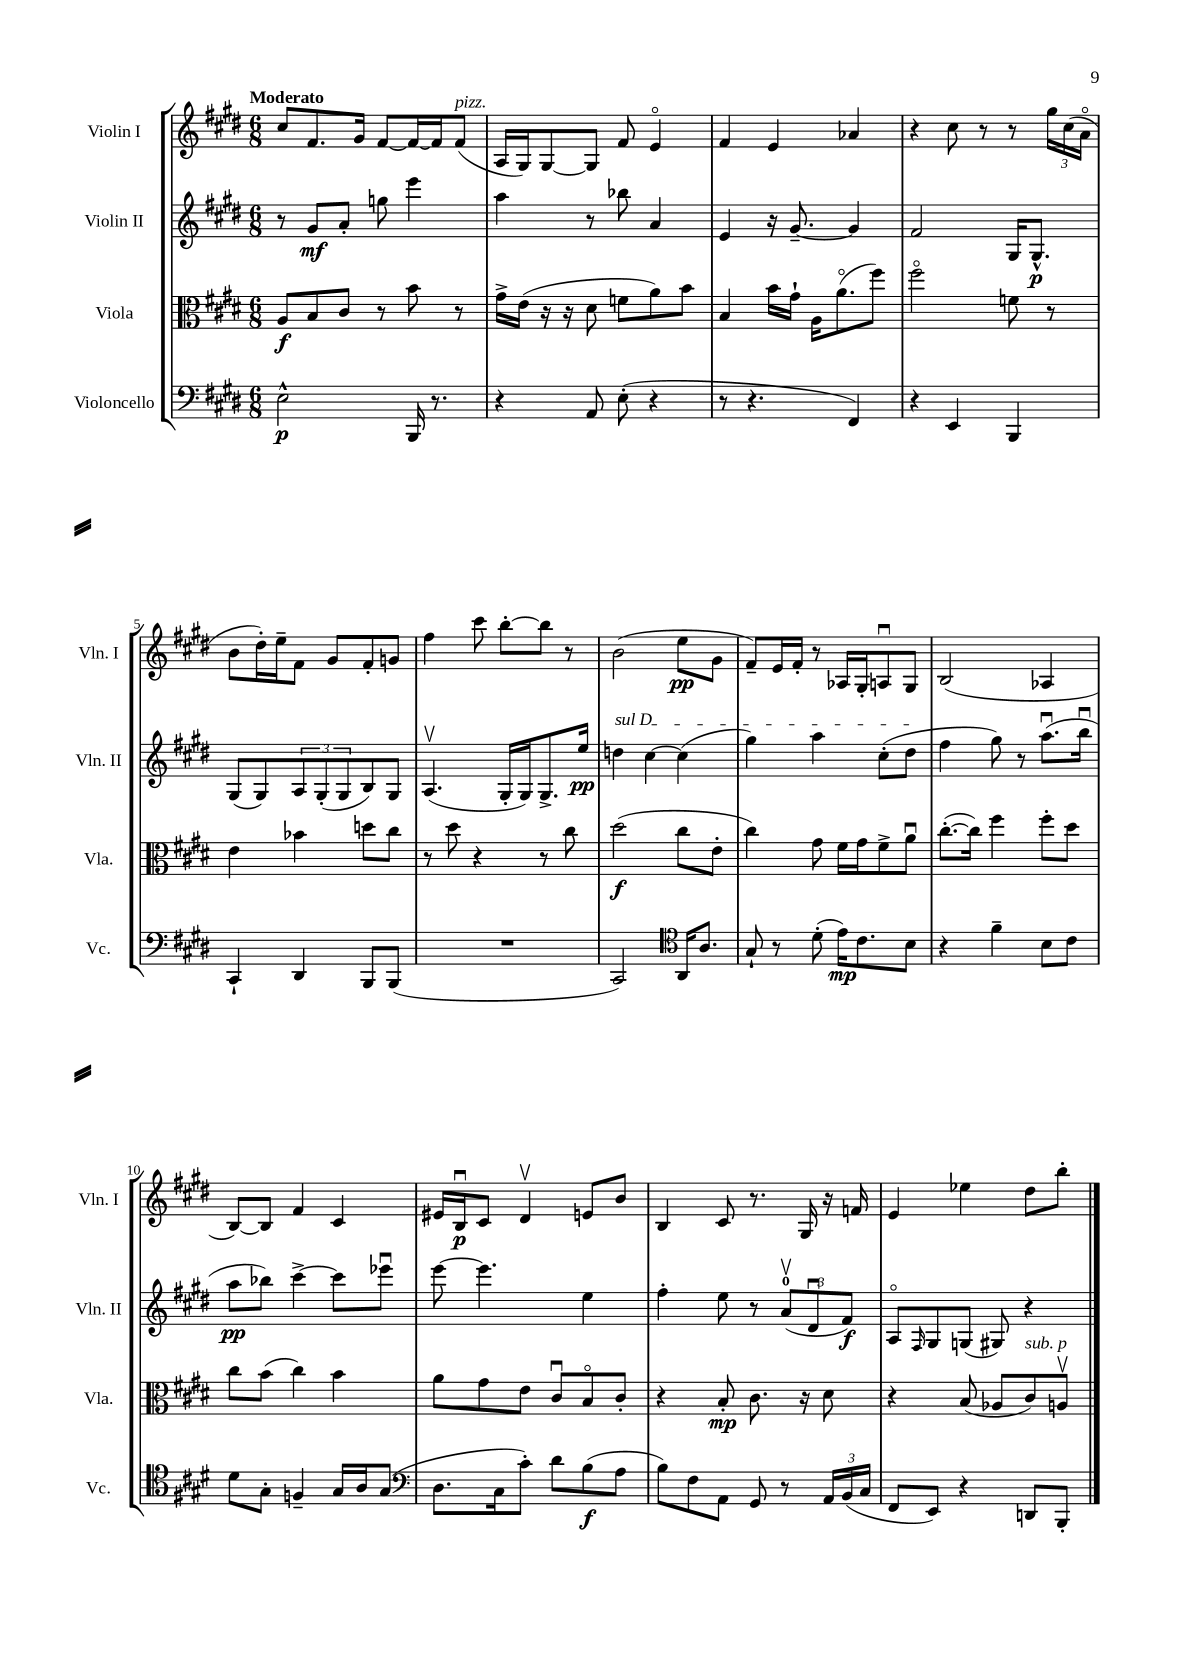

**kern	**dynam	**kern	**dynam	**kern	**dynam	**kern	**dynam
*part4	*part4	*part3	*part3	*part2	*part2	*part1	*part1
*staff4	*staff4	*staff3	*staff3	*staff2	*staff2	*staff1	*staff1
*I"Violoncello	*	*I"Viola	*	*I"Violin II	*	*I"Violin I	*
*I'Vc.	*	*I'Vla.	*	*I'Vln. II	*	*I'Vln. I	*
*clefF4	*	*clefC3	*	*clefG2	*	*clefG2	*
*k[f#c#g#d#]	*	*k[f#c#g#d#]	*	*k[f#c#g#d#]	*	*k[f#c#g#d#]	*
*M6/8	*	*M6/8	*	*M6/8	*	*M6/8	*
=1	=1	=1	=1	=1	=1	=1	=1
!	!	!	!	!	!	!LO:TX:a:B:t=Moderato	!
2E^^\	p	8A/L	f	8r	.	8cc#/L	.
.	.	8B/	.	8g#/L	mf	8.f#/	.
.	.	8c#/J	.	8a'/J	.	.	.
.	.	.	.	.	.	16g#/Jk	.
.	.	8r	.	8ggn\	.	[8f#/L	.
16BBB/	.	8b\	.	4eee\	.	16f#/L_	.
8.r	.	.	.	.	.	16f#/J]	.
!	!	!	!	!	!	!LO:TX:a:i:t=pizz.	!
.	.	8r	.	.	.	(8f#/J	.
=2	=2	=2	=2	=2	=2	=2	=2
4r	.	16g#^\LL	.	4aa\	.	16A/LL	.
.	.	(16e\JJ	.	.	.	16G#/J)	.
.	.	16r	.	.	.	[8G#/	.
.	.	16r	.	.	.	.	.
8AA/	.	8d#\	.	8r	.	8G#/J]	.
(8E'\	.	8fn\L	.	8bb-X\	.	8f#/	.
4r	.	8a\)	.	4a/	.	4e/	.
.	.	8b\J	.	.	.	.	.
=3	=3	=3	=3	=3	=3	=3	=3
8r	.	4B/	.	4e/	.	4f#/	.
4.r	.	.	.	.	.	.	.
.	.	16b\LL	.	16r	.	4e/	.
.	.	16g#`\JJ	.	[8.g#~/	.	.	.
.	.	16A\KL	.	.	.	.	.
.	.	(8.a\	.	.	.	.	.
4FF#/)	.	.	.	4g#/]	.	4a-X/	.
.	.	8ff#\J)	.	.	.	.	.
=4	=4	=4	=4	=4	=4	=4	=4
4r	.	2ff#\	.	2f#/	.	4r	.
4EE/	.	.	.	.	.	8cc#\	.
.	.	.	.	.	.	8r	.
4BBB/	.	8fn\	.	16G#/KL	.	8r	.
.	.	.	.	8.G#^^/J	p	.	.
.	.	8r	.	.	.	24gg#\LL	.
.	.	.	.	.	.	(24cc#\	.
.	.	.	.	.	.	24a\JJ	.
!!LO:LB:g=z
=5	=5	=5	=5	=5	=5	=5	=5
4CC#`/	.	4e\	.	(8G#/L	.	8b\L	.
.	.	.	.	8G#/)	.	16dd#'\L)	.
.	.	.	.	.	.	16ee~\J	.
4DD#/	.	4b-X\	.	12A/	.	8f#\J	.
.	.	.	.	(12G#'/	.	.	.
.	.	.	.	.	.	8g#/L	.
.	.	.	.	12G#/	.	.	.
8BBB/L	.	8ddn\L	.	8B/)	.	8f#'/	.
(8BBB/J	.	8cc#\J	.	8G#/J	.	8gn/J	.
=6	=6	=6	=6	=6	=6	=6	=6
2.r	.	8r	.	(4.Av/	.	4ff#\	.
.	.	8dd#\	.	.	.	.	.
.	.	4r	.	.	.	8ccc#\	.
.	.	.	.	16G#'/LL	.	[8bb'\L	.
.	.	.	.	16G#/J)	.	.	.
.	.	8r	.	8.G#^/	.	8bb\J]	.
.	.	8cc#\	.	.	.	8r	.
.	.	.	.	16ee/Jk	pp	.	.
=7	=7	=7	=7	=7	=7	=7	=7
!	!	!	!	!LO:TX:a:i:t=sul D	!	!	!
2CC#/)	.	(2dd#\	f	4ddn\	.	(2b\	.
.	.	.	.	[4cc#\	.	.	.
*clefC4	*	*	*	*	*	*	*
16AA/KL	.	8cc#\L	.	(4cc#\]	.	8ee\L	pp
8.A/J	.	.	.	.	.	.	.
.	.	8e'\J	.	.	.	8g#\J	.
=8	=8	=8	=8	=8	=8	=8	=8
8G#`/	.	4cc#\)	.	4gg#\)	.	8f#~/L)	.
8r	.	.	.	.	.	16e/L	.
.	.	.	.	.	.	16f#'/JJ	.
(8d#'\	.	8g#\	.	4aa\	.	8r	.
16e\KL)	mp	16f#\LL	.	.	.	16A-X/LL	.
8.c#\	.	16g#\J	.	.	.	16G#'/J	.
.	.	8f#^\	.	(8cc#'\L	.	8Anu/	.
8B\J	.	8au\J	.	8dd#\J	.	8G#/J	.
=9	=9	=9	=9	=9	=9	=9	=9
4r	.	([8.cc#'\L	.	4ff#\	.	(2B/	.
.	.	16cc#\Jk])	.	.	.	.	.
4f#~\	.	4ff#\	.	8gg#\)	.	.	.
.	.	.	.	8r	.	.	.
8B\L	.	8ff#'\L	.	(8.aau\L	.	4A-X/	.
8c#\J	.	8dd#\J	.	.	.	.	.
.	.	.	.	16bbu\Jk	.	.	.
!!LO:LB:g=z
=10	=10	=10	=10	=10	=10	=10	=10
8d#\L	.	8cc#\L	.	8aa\L	pp	[8B/L)	.
8G#'\J	.	(8b\J	.	8bb-X\J)	.	8B/J]	.
4Fn~/	.	4cc#\)	.	[4ccc#^\	.	4f#/	.
16G#/LL	.	4b\	.	8ccc#\L]	.	4c#/	.
16A/J	.	.	.	.	.	.	.
(8G#/J	.	.	.	8eee-Xu\J	.	.	.
=11	=11	=11	=11	=11	=11	=11	=11
*clefF4	*	*	*	*	*	*	*
8.D#\L	.	8a\L	.	[8eee\	.	16e#X/LL	.
.	.	.	.	.	.	16Bu/J	p
.	.	8g#\	.	4.eee\]	.	8c#/J	.
16C#\k	.	.	.	.	.	.	.
8c#'\J)	.	8e\J	.	.	.	4d#v/	.
8d#\L	.	8c#u/L	.	.	.	.	.
(8B\	f	8B/	.	4ee\	.	8en/L	.
8A\J	.	8c#'/J	.	.	.	8b/J	.
=12	=12	=12	=12	=12	=12	=12	=12
8B\L)	.	4r	.	4ff#'\	.	4B/	.
8F#\	.	.	.	.	.	.	.
8AA\J	.	8B'/	mp	8ee\	.	8c#/	.
8GG#/	.	8.c#\	.	8r	.	8.r	.
8r	.	.	.	(12av/L	.	.	.
.	.	16r	.	.	.	16G#/	.
.	.	.	.	12d#u/	.	.	.
24AA/LL	.	8d#\	.	.	.	16r	.
(24BB/	.	.	.	12f#/J)	f	.	.
.	.	.	.	.	.	16fn/	.
24C#/JJ	.	.	.	.	.	.	.
=13	=13	=13	=13	=13	=13	=13	=13
8FF#/L	.	4r	.	8A/L	.	4e/	.
.	.	.	.	16qqF#/	.	.	.
8EE/J)	.	.	.	8G#/	.	.	.
4r	.	(8B/	.	(8Gn/J	.	4ee-X\	.
.	.	8A-X/L	.	8G#X/)	.	.	.
!	!	!LO:TX:a:i:t=sub. p	!	!	!	!	!
8DDn/L	.	8c#/)	.	4r	.	8dd#\L	.
8BBB'/J	.	8Anv/J	.	.	.	8bb'\J	.
==	==	==	==	==	==	==	==
*-	*-	*-	*-	*-	*-	*-	*-
